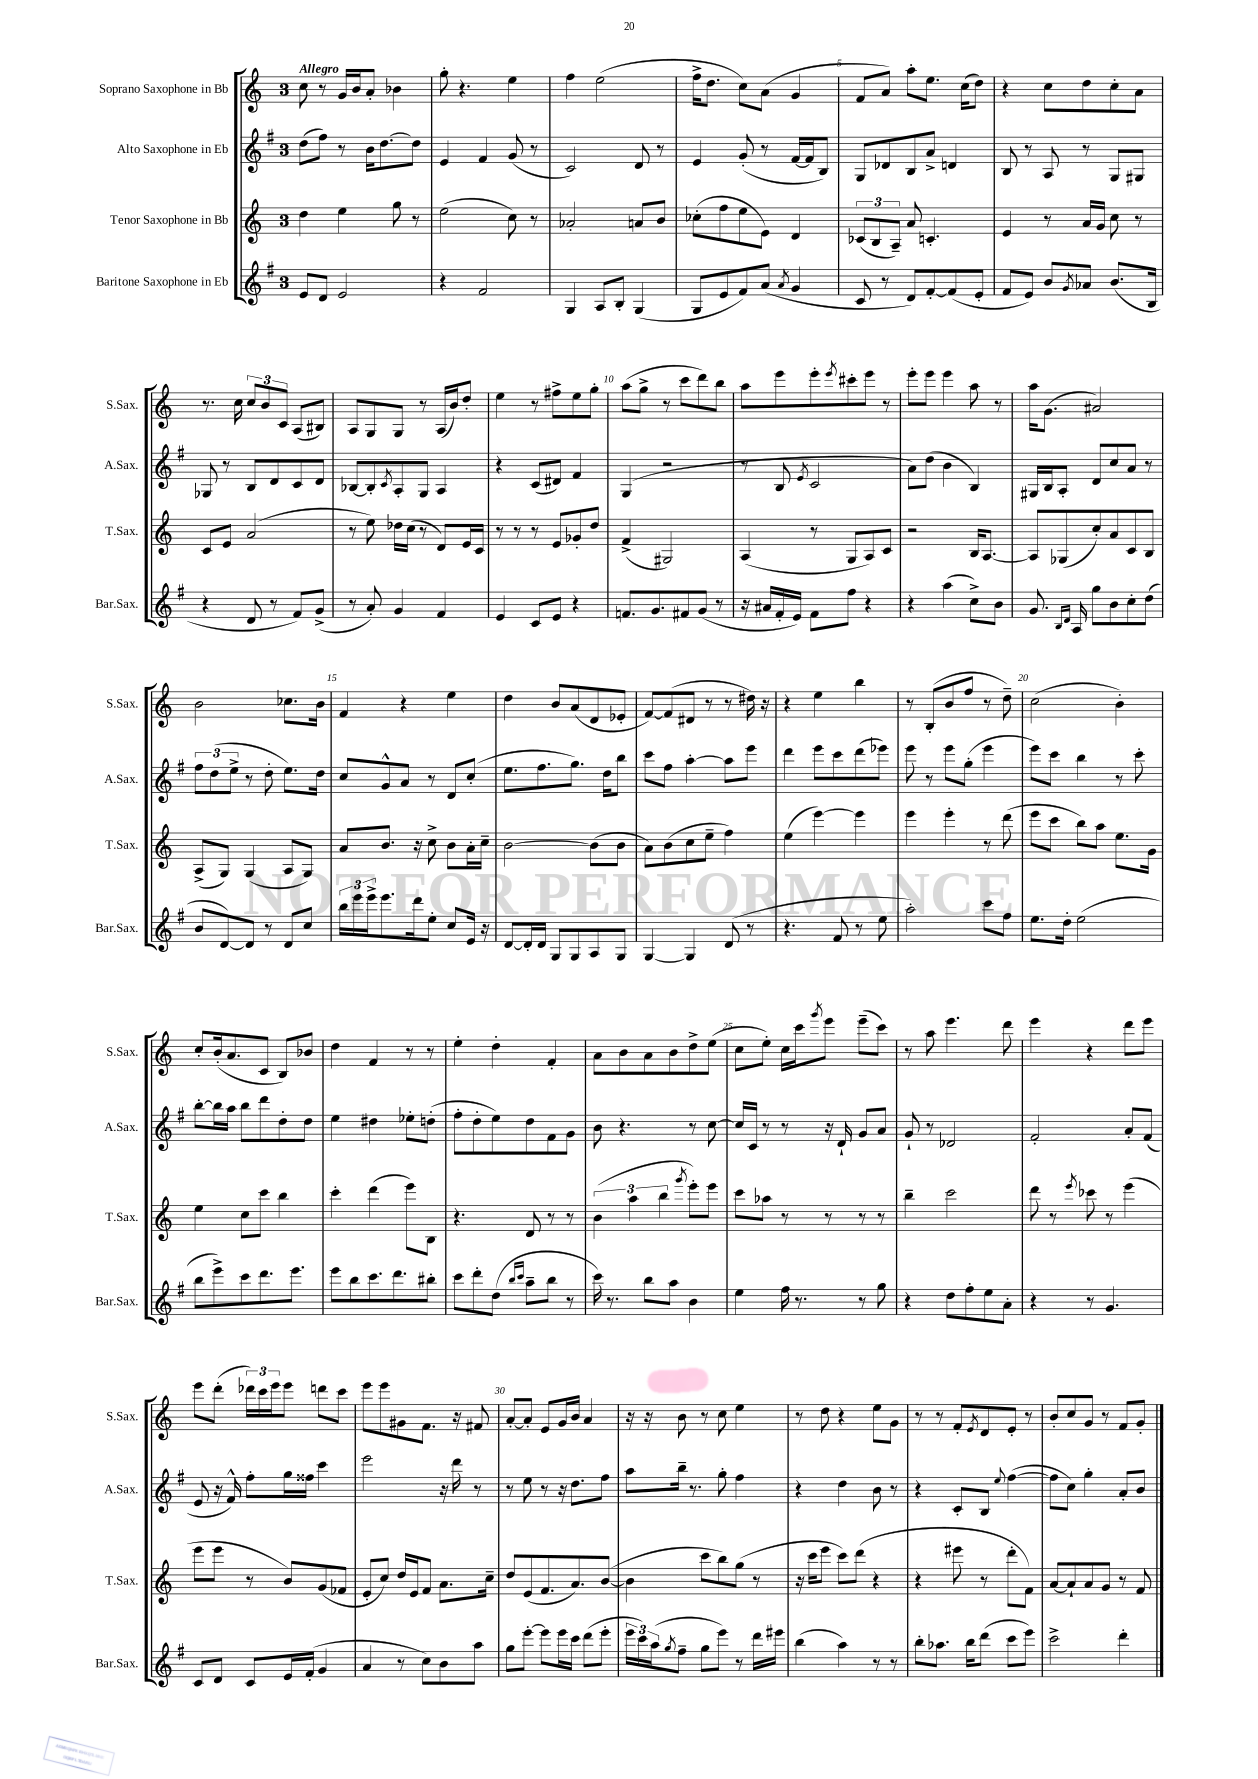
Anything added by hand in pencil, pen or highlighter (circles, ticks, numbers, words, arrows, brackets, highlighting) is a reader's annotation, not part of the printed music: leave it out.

**kern	**kern	**kern	**kern
*part4	*part3	*part2	*part1
*staff4	*staff3	*staff2	*staff1
*I"Baritone Saxophone in Eb	*I"Tenor Saxophone in Bb	*I"Alto Saxophone in Eb	*I"Soprano Saxophone in Bb
*I'Bar.Sax.	*I'T.Sax.	*I'A.Sax.	*I'S.Sax.
*clefG2	*clefG2	*clefG2	*clefG2
*k[f#]	*k[]	*k[f#]	*k[]
*M3/4	*M3/4	*M3/4	*M3/4
=1	=1	=1	=1
!	!	!	!LO:TX:a:B:t=Allegro
8e/L	4dd\	(8dd\L	8cc\
8d/J	.	8ff#\J)	8r
2e/	4ee\	8r	16g/LL
.	.	.	16b/J
.	.	16b\KL	8a'/J
.	.	[8.dd\	.
.	8gg\	.	4b-X\
.	8r	8dd\J]	.
=2	=2	=2	=2
4r	(2ee\	4e/	8gg'\
.	.	.	4.r
2f#/	.	4f#/	.
.	8cc\)	(8g/	4ee\
.	8r	8r	.
=3	=3	=3	=3
4G/	2a-X'/	2c/)	4ff\
8A/L	.	.	(2ee\
8B'/J	.	.	.
(4G/	8an/L	8d/	.
.	8b/J	8r	.
=4	=4	=4	=4
8G/L	(8cc-X'\L	4e/	16ff^\KL
.	.	.	8.dd\J
8e/	8ff\	.	.
8f#/)	8ee\	(8g'/	8cc\L)
(8a/J	8e\J)	8r	(8a\J
8qa/	.	.	.
4g/	4d/	[16f#/LL	4g/
.	.	16f#/J]	.
.	.	8B/J)	.
=5	=5	=5	=5
8c/	(12c-X/L	8G/L	8f/L
.	12B/	.	.
8r	.	8d-X/	8a/J)
.	12A~/J)	.	.
8d/L)	8a/	8B/	8aa'\L
[8f#'/	4.cn'/	8a^/J	8.ee\J
(8f#/]	.	4dn/	.
.	.	.	(16cc\KL
8e'/J	.	.	8dd\J)
=6	=6	=6	=6
8f#/L	4e/	8B/	4r
8e/J)	.	8r	.
8b/L	8r	8A/	8cc\L
8qg/	.	.	.
8a-X/J	16a/LL	8r	8dd\
.	16g/JJ	.	.
(8.b/L	8cc\	8G/L	8cc'\
.	8r	8G#X/J	8a\J
16B/Jk	.	.	.
!!LO:LB:g=z
=7	=7	=7	=7
4r	8c/L	8G-X/	8.r
.	8e/J	8r	.
.	.	.	16cc\
8d/	(2a/	8B/L	12cc/L
.	.	.	12b/
8r	.	8d/	.
.	.	.	12c/J
8f#/L)	.	8c/	(8A/L
(8g^/J	.	8d/J	8B#X/J)
=8	=8	=8	=8
8r	8r	[8B-X/L	8A/L
8a'/)	8ee\)	8B-'/]	8G/
.	.	8qc/	.
4g/	16dd-X\LL	8A'/	8G/J
.	(16cc\JJ	.	.
.	8r	8G/J	8r
4f#/	8d/L)	4A/	(16A/LL
.	.	.	16b/J)
.	16e/L	.	8dd'/J
.	16c/JJ	.	.
=9	=9	=9	=9
4e/	8r	4r	4ee\
.	8r	.	.
8c/L	8r	(8c/L	8r
8e/J	8e/L	8d#X/J)	8ff#X^\L
4r	8g-X'/	4f#/	8ee\
.	8dd/J	.	8gg'\J
=10	=10	=10	=10
8.fn/L	(4f^/	(4G/	(8aa\L
.	.	.	8gg^\J
8.g/	.	.	.
.	2G#X/)	2r	8r
8f#X/	.	.	8ccc\L
(8g/J	.	.	8ddd\)
8r	.	.	8bb\J
=11	=11	=11	=11
16r	(4A/	8r	8aa\L
16a#X/LL	.	.	.
16f#'/	.	8B/	8eee\
16e/JJ)	.	.	.
.	.	8qe/	.
8f#\L	8r	2c/	8eee'\
.	.	.	8qeee/
8ff#\J	8G/L	.	8ccc#X'\
4r	8A/)	.	8eee\J
.	8c/J	.	8r
=12	=12	=12	=12
4r	2r	8a\L)	8eee'\L
.	.	(8dd\J	8eee\J
(4aa\	.	4b\	4eee\
8cc^\L)	16B/KL	4B/)	8aa\
.	[8.A/J	.	.
8b\J	.	.	8r
=13	=13	=13	=13
8.g/	8A/L]	16G#X/LL	16aa\KL
.	.	16B/J	(8.g\J
.	(8G-X/	8A'/J	.
16qqB/LL	.	.	.
16qqd/JJ	.	.	.
16A/	.	.	.
8gg\L	8cc'/)	8d/L	2a#X/)
8b\	8a/	8cc/	.
8cc'\	8c/	8a/J	.
(8dd\J	8B/J	8r	.
!!LO:LB:g=z
=14	=14	=14	=14
8b/L	(8A^/L	12ff#\L	2b\
.	.	(12dd\	.
[8d/)	8G/J)	.	.
.	.	12ee^\J	.
8d/J]	(4G/	8r	.
8r	.	8dd'\	.
8d/L	8A/L	8.ee\L)	8.cc-X\L
8cc/J	8G/J)	.	.
.	.	16dd\Jk	16b\Jk
=15	=15	=15	=15
24bb\LL	8a/L	8cc/L	4f/
24eee\	.	.	.
24eee^\J	.	.	.
8.eee\	8.b/J	8g^^/	.
.	.	8a/J	4r
16ddd\k	16r	.	.
8ee'\J	8cc^\	8r	.
8cc/L	8b\L	8d/L	4ee\
16e/Jk	16a'\L	(8cc'/J	.
16r	16cc~\JJ	.	.
=16	=16	=16	=16
[8d/L	[2b\	8.ee\L	4dd\
16d'/L]	.	.	.
16d/JJ	.	8.ff#\	.
8G/L	.	.	8b/L
8G/	.	8.gg\J)	(8a/
8A/	(8b\L]	.	8d/
.	.	16dd\KL	.
8G/J	8b\J	8bb\J	8e-X'/J
=17	=17	=17	=17
[4G/	8a\L)	8ccc\L	[8f/L)
.	(8b\	8ff#\J	(8f/]
4G/]	8cc\	[4aa'\	8d#X/J
.	8ee~\J	.	8r
(8d/	4ff\)	8aa\L]	8r
8r	.	8eee\J	16dd#X\)
.	.	.	16r
=18	=18	=18	=18
4.r	(4ee\	4ddd\	4r
.	[4eee\)	8eee\L	4ee\
8f#/	.	8ccc\	.
8r	4eee\]	(8ddd\	4bb\
8ee\	.	8eee-X\J)	.
=19	=19	=19	=19
2aa'\)	4eee\	8eee\	8r
.	.	8r	(8B'/L
.	4eee'\	8eee\L	8b/
.	.	(8gg'\J	8ff/J
8ccc\L	8r	4eee\	8r
8ff#\J	(8ddd\	.	8dd~\)
=20	=20	=20	=20
8.ee\L	8eee\L	8eee\L)	(2cc\
.	8ccc\J	8ccc\J	.
16dd'\Jk	.	.	.
(2ee\	8bb\L)	4bb\	.
.	8aa\J	.	.
.	8.ee\L	8r	4b'\)
.	.	8ccc'\	.
.	16g\Jk	.	.
!!LO:LB:g=z
=21	=21	=21	=21
8bb\L	4ee\	[8bb'\L	8cc'/L
8eee^\)	.	16bb\L]	(16b'/k
.	.	16aa\JJ	8.a/
8ccc\	8cc\L	8bb\L	.
8.ddd\	8ccc\J	8ddd\	8c/J
.	4bb\	8dd'\	8B/L)
8.eee\J	.	.	.
.	.	8dd\J	8b-X/J
=22	=22	=22	=22
8eee\L	4ccc'\	4ee\	4dd\
8bb\	.	.	.
8.ccc\	(4ddd\	4dd#X\	4f/
8.ddd\	.	.	.
.	8eee\L)	8ee-X'\L	8r
8bb#X'\J	8B\J	(8ddn'\J	8r
=23	=23	=23	=23
8ccc\L	4.r	8ff#'\L	4ee'\
8ddd'\	.	8dd'\	.
(8dd\J	.	8ee\)	4dd'\
16qqbb/LL	.	.	.
16qqccc/JJ	.	.	.
8aa~\L	8d/	8dd\	.
8bb\J	8r	8f#\	4f'/
8r	8r	8g\J	.
=24	=24	=24	=24
16ccc\)	(6b\	8b\	8a\L
8.r	.	.	.
.	.	4.r	8b\
.	6aa\	.	.
8bb\L	.	.	8a\
.	6bb\	.	.
8aa\J	.	.	8b\
.	8qggg/	.	.
4b\	8eee'\L)	8r	8dd^\
.	8eee\J	[8cc\	(8ee\J
=25	=25	=25	=25
4ee\	8ccc\L	16cc/LL]	8cc\L
.	.	16c/JJ	.
.	8aa-X\J	8r	8ee'\J)
16ff#\	8r	8r	16cc\LL
8.r	.	.	16ccc\J
.	.	.	8qggg/
.	8r	16r	8eee\J
.	.	16d`/	.
8r	8r	8g/L	(8eee~\L
8gg\	8r	8a/J	8ccc\J)
=26	=26	=26	=26
4r	4bb~\	8g`/	8r
.	.	8r	8aa\
8dd\L	2ccc\	2d-X/	4.eee\
8ff#'\	.	.	.
8ee\	.	.	.
8a'\J	.	.	8ddd\
=27	=27	=27	=27
4r	8ddd\	2f#'/	4eee\
.	8r	.	.
.	8qeee/	.	.
8r	8ccc-X\	.	4r
4.g/	8r	.	.
.	(4eee\	8a'/L	8ddd\L
.	.	(8f#/J	8eee\J
!!LO:LB:g=z
=28	=28	=28	=28
8c/L	8eee\L	8e/	8eee\L
8d/J	8eee\J	16r	(8ddd'\J
.	.	16f#^^/)	.
8c/L	8r	8ff#'\L	24ddd-X\LL)
.	.	.	24ccc\
.	.	.	24eee\J
16e/L	8b/L)	16gg\L	8eee\J
(16f#'/JJ	.	16ff##X\JJ	.
4g/	(8g/	4ccc\	8dddn\L
.	8f-X/J	.	8ccc\J
=29	=29	=29	=29
4a/	8e'/L	2eee\	8eee\L
.	8cc/J)	.	8eee\
8r	16dd/LL	.	8g#X\
.	16e/J	.	.
8cc\L)	8f/J	.	8.f\J
8b\	8.a\L	16r	.
.	.	16ddd\	16r
8aa\J	.	8r	8f#X/
.	16cc~\Jk	.	.
=30	=30	=30	=30
8gg\L	8dd/L	8r	[8a'/L
[8eee'\J	(8e/	8ee\	8a'/J]
8eee\L]	8.f/	8r	8e/L
16eee\L	.	16r	16g/L
16ccc\JJ	8.a/)	8.dd\L	16b/JJ
(8ddd\L	.	.	4a/
8eee'\J	([8b/J	8ff#\J	.
=31	=31	=31	=31
24eee\LL	4b\]	8aa\L	16r
24ccc\)	.	.	.
.	.	.	16r
(24aa\J	.	.	.
8qgg/	.	.	.
8ff#~\J	.	16bb~\Jk	8b\
.	.	8.r	.
8gg\L	8ccc\L	.	8r
8eee\J)	8bb\)	8gg'\	8cc\
8r	(8gg\J	4ff#\	4ee\
16ddd\LL	8r	.	.
16eee#X\JJ	.	.	.
=32	=32	=32	=32
(4bb\	16r	4r	8r
.	16ccc\KL	.	.
.	8eee\J	.	8dd\
4aa\)	8ccc\L)	4dd\	4r
.	(8ddd\J	.	.
8r	4r	8b\	8ee\L
8r	.	8r	8g\J
=33	=33	=33	=33
8bb'\L	4r	4r	8r
8.aa-X\J	.	.	8r
.	8eee#X\	8c'/L	8f'/L
16bb\KL	.	.	.
.	.	.	8qe/
(8ddd\J	8r	8B/J	8d/
.	.	8qqee/	.
8ccc\L	8ddd'\L	([4ff#\	8e'/J
8eee\J)	8f\J)	.	8r
=34	=34	=34	=34
2ccc^\	[8a/L	8ff#\L]	8b'/L
.	8a`/]	8cc\J)	8cc/
.	8a/	4gg'\	8g/J
.	8g/J	.	8r
4ddd'\	8r	8a'/L	8f/L
.	8f/	8b/J	8g'/J
==	==	==	==
*-	*-	*-	*-
